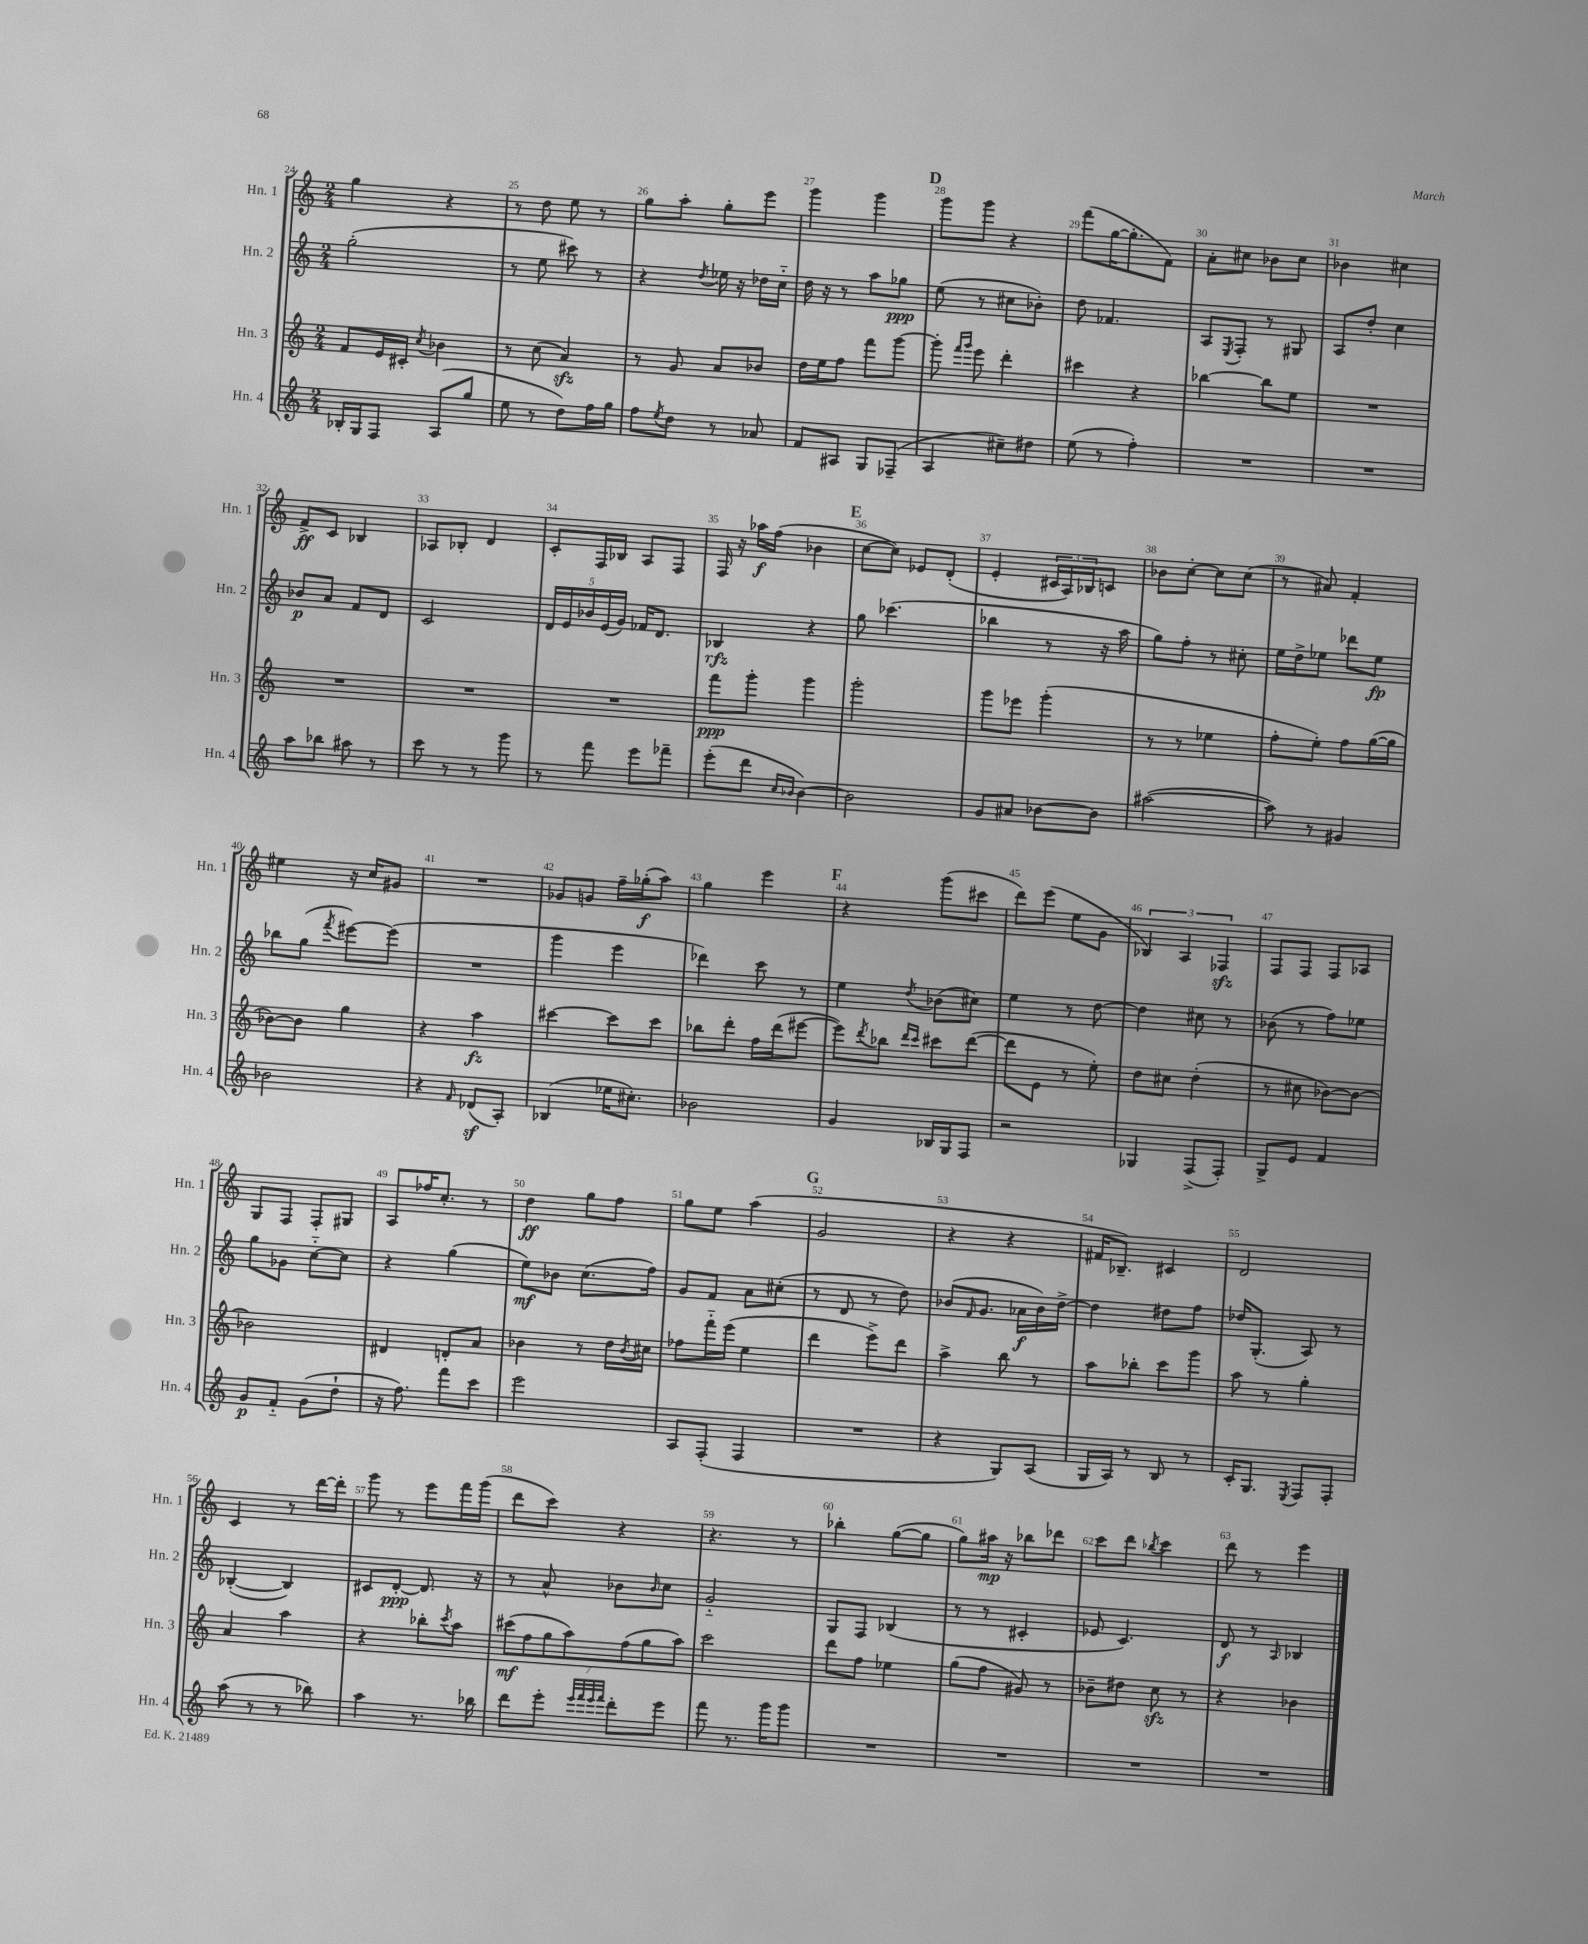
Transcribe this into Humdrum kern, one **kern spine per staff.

**kern	**kern	**kern	**kern
*staff4	*staff3	*staff2	*staff1
*clefG2	*clefG2	*clefG2	*clefG2
*k[]	*k[]	*k[]	*k[]
*M2/4	*M2/4	*M2/4	*M2/4
16B-'	8f	(2gg'	4gg
16G	.	.	.
8F	16e	.	.
.	16c#'	.	.
.	8qcc	.	.
(8A	4b-	.	4r
8gg	.	.	.
=	=	=	=
8ee	8r	8r	8r
8r	(8cc	8ee	8dd
8dd)	4a)	8ccc#)	8ee
16ff	.	8r	8r
16gg	.	.	.
=	=	=	=
8ff	8r	4r	8gg
8qee	.	.	.
8dd	8g	.	8aa'
.	.	8qdd	.
8r	8a	16ee-	8gg'
.	.	16r	.
8a-	8b-	16dd-	8eee
.	.	16cc'~	.
=	=	=	=
8f	16dd	16dd	4ggg
.	16ee	16r	.
8A#	8ff	8r	.
8G	8fff	8aa	4ggg
(8F-~	[8ggg	8gg-	.
=	=	=	=
4A	8ggg']	(8ee	8ggg
.	16qqfff	.	.
.	16qqggg	.	.
.	8eee	8r	8ggg
8cc#~)	4ddd'	8cc#	4r
8dd#	.	8b-')	.
=	=	=	=
(8ee	4ccc#	8dd	(8fff
8r	.	4.f-	[16gg
.	.	.	8.gg']
4ff')	4r	.	.
.	.	.	8f)
=	=	=	=
2r	[4bb-	8A	8a'
.	.	8qE	.
.	.	8F'	8cc#
.	8bb-]	8r	8b-
.	8ee	8G#	8cc#
=	=	=	=
2r	2r	8A	4b-
.	.	8dd'	.
.	.	4cc	4cc#
=	=	=	=
8aa	2r	8b-	8f^
8bb-	.	8a	8c
8aa#	.	8f	4B-
8r	.	8d	.
=	=	=	=
8ccc	2r	2c	8A-
8r	.	.	8B-'
8r	.	.	4d
8ggg	.	.	.
=	=	=	=
8r	2r	20d	8c'
.	.	20e	.
.	.	20b-	.
8fff	.	.	16F
.	.	(20e	.
.	.	.	16B-
.	.	20g)	.
8eee	.	16f-	8A
.	.	8.d	.
8fff-~	.	.	8F
=	=	=	=
(8eee'	8fff	4B-	16F
.	.	.	16r
8ddd	8ggg'	.	16aa-
.	.	.	(16ff
16qqcc	.	.	.
16qqb-	.	.	.
[4b-)	4ggg	4r	4b-
=	=	=	=
2b-]	2ggg'	8gg	[8cc
.	.	(4.ccc-	8cc])
.	.	.	8e-
.	.	.	(8d'
=	=	=	=
8g	8ggg	4bb-	4e'
8a#	8eee-	.	.
[8b-	(4ggg'	8r	24c#
.	.	.	24A)
.	.	.	24B-
8b-]	.	16r	8c
.	.	16aa	.
=	=	=	=
([2aa#	8r	8gg)	8b-
.	8r	8ff'	[8cc'
.	4ee-	8r	8cc]
.	.	8cc#'	(8cc
=	=	=	=
8aa#])	8ff'	16ee	8r
.	.	16dd^	.
8r	8ee')	8ee-	8a#)
4g#	8ff	8ddd-	4f'
.	([16gg	8ee-	.
.	16gg]	.	.
=	=	=	=
2b-	[8b-)	8bb-	4ee#
.	8b-]	(8gg	.
.	.	8qfff	.
.	4gg	[8eee#)	16r
.	.	.	16cc
.	.	(8eee#]	8g#
=	=	=	=
4r	4r	2r	2r
16qqf	.	.	.
(8d-	4aa	.	.
8A')	.	.	.
=	=	=	=
(4B-	[4ccc#	4ggg	8g-
.	.	.	8g
16ee-	8ccc#]	4eee	16ff~
8.cc#')	.	.	(16gg-'
.	8ccc#	.	8aa)
=	=	=	=
2b-	8bb-	4ddd-)	4gg
.	8ddd'	.	.
.	16ff	8ccc	4eee
.	(16ddd	.	.
.	[8eee#	8r	.
=	=	=	=
4g	8eee#])	4ee	4r
.	8qddd	.	.
.	8bb-	.	.
.	16qqddd	.	.
.	16qqccc	8qdd	.
16B-	8ccc#	(8b-	(8ggg
16G	.	.	.
8F	([8ddd	8cc#)	8ccc#
=	=	=	=
2r	8ddd]	4ee	8ddd)
.	8e	.	(8eee
.	8r	8r	8ee
.	8ee')	[8dd	8g
=	=	=	=
4G-	8dd	4dd]	6B-)
.	8cc#	.	.
.	.	.	6A
(8F^	(4dd'	8cc#	.
.	.	.	6F-
8F')	.	8r	.
=	=	=	=
8G^	8r	(8b-	8F
8e	8cc#	8r	8F
4f	[8b-)	8ff)	8F
.	8b-_	8ee-	8A-
=	=	=	=
8g	2b-]	8gg	8G
8f'~	.	8g-	8F
(8g	.	[8cc'~	8F'
8dd`	.	8cc]	8G#
=	=	=	=
16r	4d#	4r	8A
8.ff)	.	.	.
.	.	.	16ff-
.	.	.	8.cc'
8fff	8d'	(4gg	.
8ccc	8a	.	8r
=	=	=	=
2eee	4b-	8ee)	4dd
.	.	8b-	.
.	8r	(8.cc	8gg
.	16dd	.	8ff
.	8qb-	.	.
.	16cc#	16ff)	.
=	=	=	=
8A	8ff-	8g	8gg
(8F'	16fff'~	8f	8ee
.	(16eee	.	.
4F	4ee	8a	(4aa
.	.	(8cc#'	.
=	=	=	=
2r	4ddd	8r	2g
.	.	8d	.
.	8eee^)	8r	.
.	8ddd	8dd)	.
=	=	=	=
4r	4aa^	(8b-	4r
.	.	16qqf	.
.	.	8.g	.
8G)	8bb	.	4r
.	.	16a-	.
(8A	8r	16b-)	.
.	.	[16dd^	.
=	=	=	=
16G	8aa	4dd]	16f#
16A)	.	.	8.B-~)
8r	8bb-'	.	.
8B	8ccc	8dd#	4c#
8r	8ggg	8ff	.
=	=	=	=
16c'	8aa	16dd-	2d
8.G	.	(8.G'	.
.	8r	.	.
8qE	.	.	.
8F	4gg'	8A)	.
8F'	.	8r	.
=	=	=	=
(8aa	4a	([4B-'	4c
8r	.	.	.
8r	4aa	4B-])	8r
8bb-)	.	.	[16ddd
.	.	.	16ddd']
=	=	=	=
4aa	4r	8c#	8ggg
.	.	[8d'	8r
8.r	8bb-'	8.d]	8eee
.	8qccc	.	.
.	8aa	.	16fff
16bb-	.	16r	(16ggg
=	=	=	=
8ddd	(14ccc#	8r	8ddd
.	14ff	.	.
8eee'	.	8a^^	8ccc)
.	14gg	.	.
.	14aa)	.	.
32qqeee	.	.	.
32qqfff	.	.	.
32qqeee	.	.	.
32qqfff	.	.	.
8ddd'	.	8b-	4r
.	(14ff	.	.
.	14gg	.	.
.	.	16qqb-	.
8eee	.	8cc	.
.	14aa)	.	.
=	=	=	=
8fff	2ccc	2g'~	4.r
8.r	.	.	.
16ggg	.	.	.
8ggg	.	.	8r
=	=	=	=
2r	8ddd	8G	4bb-'
.	8ff	8F	.
.	4ee-	(4B-	([8gg
.	.	.	8gg]
=	=	=	=
2r	(8gg	8r	8gg)
.	8ff	8r	16aa#
.	.	.	16r
.	8g#)	4c#'	8bb-
.	8r	.	8ddd-
=	=	=	=
2r	8b-~	8e-	8ccc
.	8dd#	4.c)	8ddd
.	.	.	8qbb-
.	8cc	.	4ccc
.	8r	.	.
=	=	=	=
2r	4r	8d	8ddd
.	.	8r	8r
.	.	16qqA	.
.	4b-	4B-	4eee
==	==	==	==
*-	*-	*-	*-
